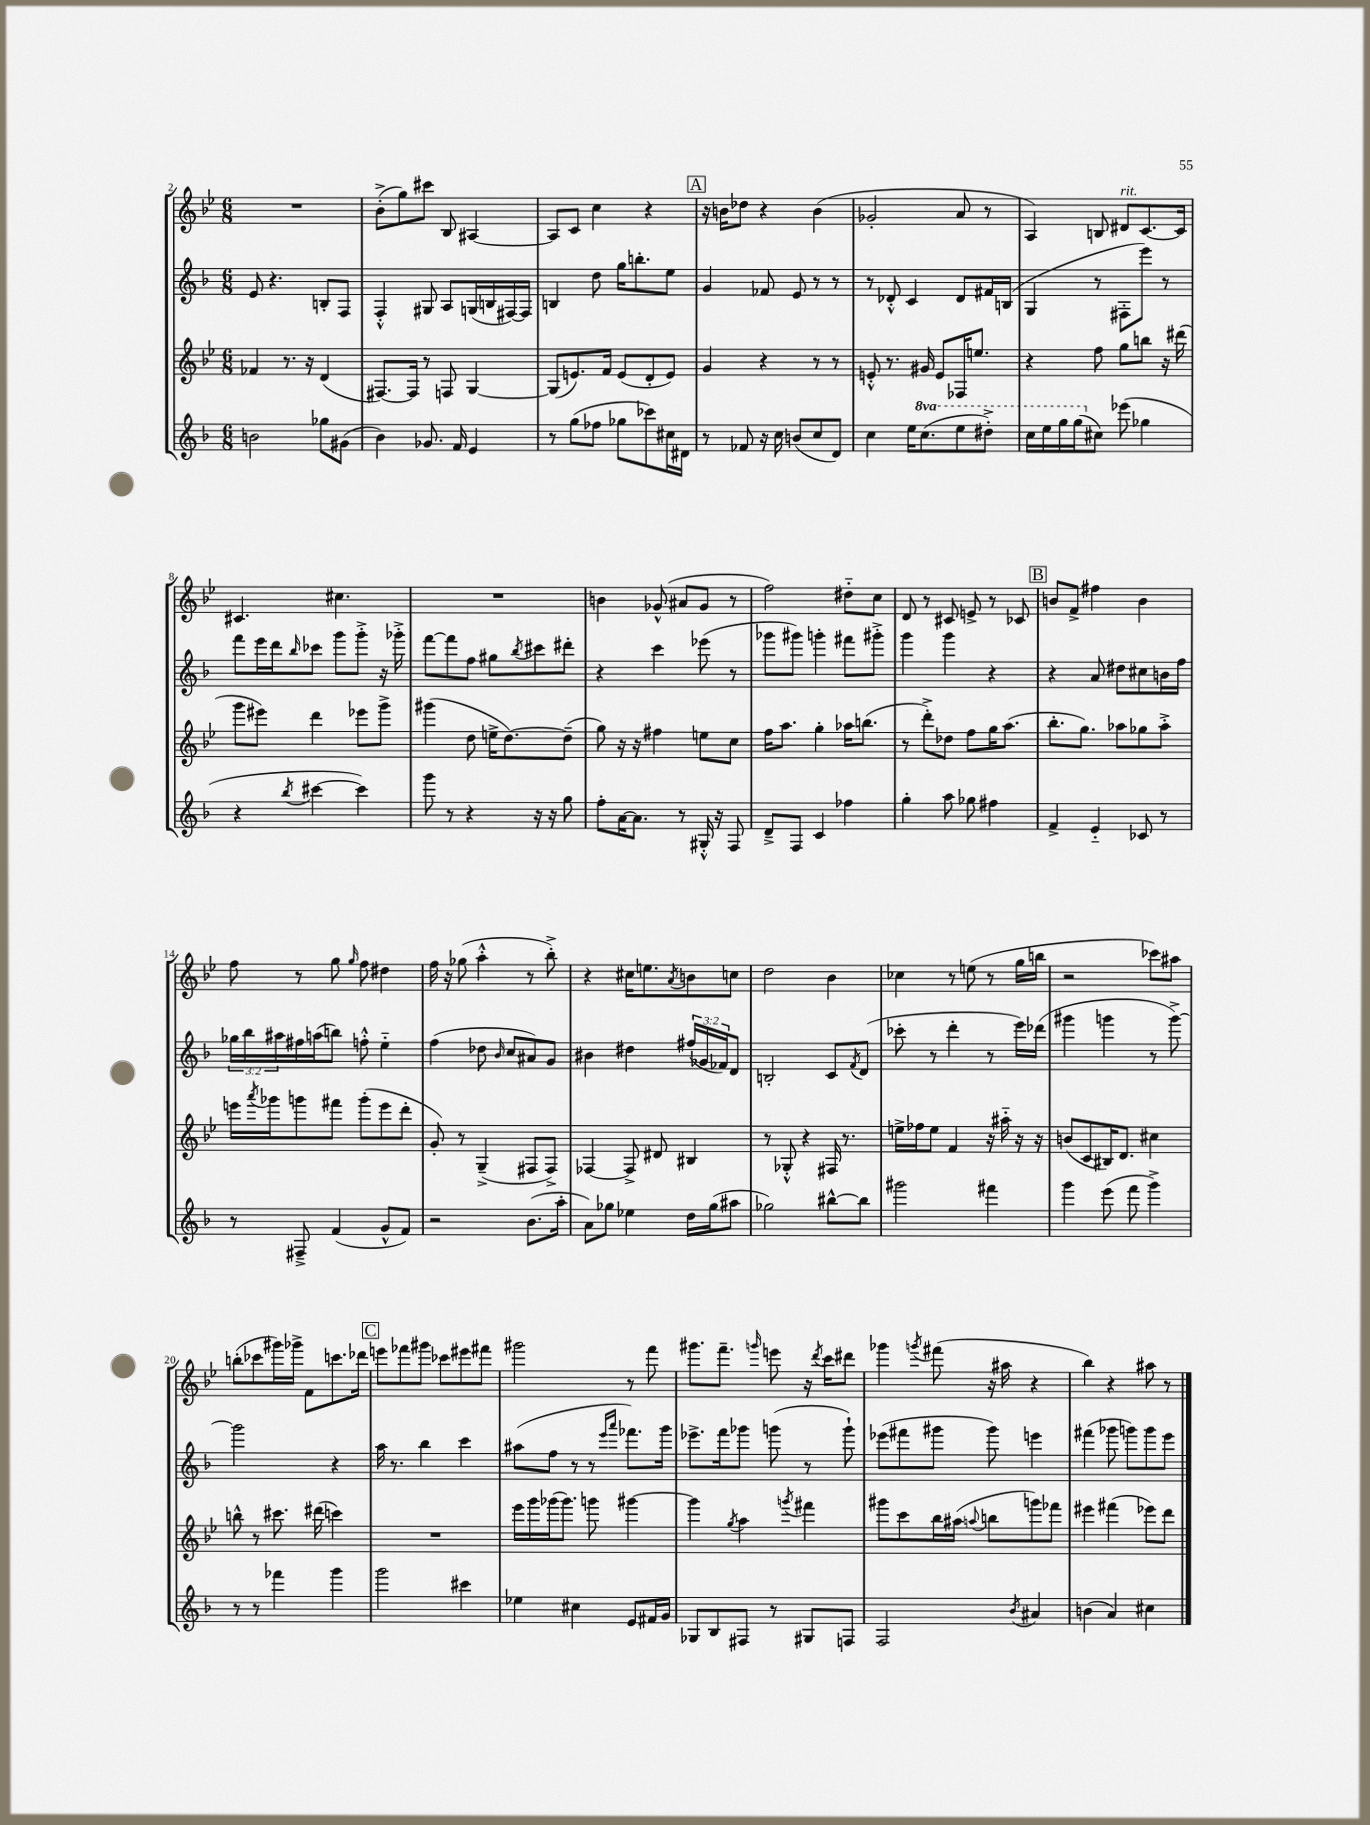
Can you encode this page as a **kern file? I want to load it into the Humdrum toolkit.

**kern	**kern	**kern	**kern
*staff4	*staff3	*staff2	*staff1
*clefG2	*clefG2	*clefG2	*clefG2
*k[b-]	*k[b-e-]	*k[b-]	*k[b-e-]
*M6/8	*M6/8	*M6/8	*M6/8
2b	4f-	8e	2.r
.	.	4.r	.
.	8.r	.	.
.	16r	.	.
8gg-	(4d	8B'	.
(8g#	.	8F	.
=	=	=	=
4b-)	[8.F#)	4F'^^	(8b-'^
.	.	.	8gg)
.	16F#]	.	.
8.g-	8r	8G#	8ccc#
.	8F	8A	8B-
16f	.	.	.
4e	[4G	(16G	[4A#
.	.	16B	.
.	.	[16F#)	.
.	.	16F#]	.
=	=	=	=
8r	(8G]	4B	8A#]
(8gg	8.e)	.	8c
8ff-	.	8dd	4cc
.	16f	.	.
8gg-	(8e	16gg	.
.	.	8.bb'	.
8ccc-)	8d'	.	4r
16cc#	8e)	8ee	.
16d#	.	.	.
=	=	=	=
8r	4g	4g	16r
.	.	.	16b
8f-	.	.	8dd-
16r	4r	8f-	4r
16cc	.	.	.
(8b	.	8e	.
8cc	8r	8r	(4b
8d)	8r	8r	.
=	=	=	=
4cc	8e'^^	8r	2g-'
.	8.r	8d-'^^	.
16ee	.	4c	.
(8.ccc	16g#	.	.
.	8e	.	.
8eee	16F-	8d-	8a
.	8.ee	.	.
8ddd#'^)	.	16f#	8r
.	.	(16B	.
=	=	=	=
16ccc	4r	4G	4A)
16eee	.	.	.
16ggg	.	.	.
(16ggg	.	.	.
8cc#)	8ff	8r	8B
(8eee-	8gg	8F#'	8d#
4gg-	8bb	8eee)	[8.c
.	16r	8r	.
.	(16ddd#	.	16c]
=	=	=	=
4r	8ggg	8fff	4.c#
.	8eee#)	16eee	.
.	.	16ddd	.
8qbb-	.	16qqbb-	.
[4ccc#	4ddd	8ccc-	.
.	.	8ggg	4.cc#
4ccc#])	8eee-	8ggg'^	.
.	8ggg^	16r	.
.	.	16ggg-'^	.
=	=	=	=
8ggg	(4ggg#	[8fff	2.r
8r	.	8fff]	.
4r	8dd	8ff	.
.	16ee^	8gg#	.
.	[8.dd)	.	.
.	.	8qbb-	.
16r	.	8ccc#	.
16r	.	.	.
8gg	(8dd~]	8ddd#'	.
=	=	=	=
8ff'	8gg)	4r	4b
[16a	16r	.	.
8.a]	16r	.	.
.	4ff#	4ccc	(8g-^^
8r	.	.	8a#
16G#'^^	8ee	(8eee-	8g-
16r	.	.	.
8F	8cc	8r	8r
=	=	=	=
8d~^	16ff	8ggg-	2ff)
.	8.aa	.	.
8F	.	8ggg#)	.
4c	4gg'	4ggg'	.
4ff-	16aa-	8fff#	8dd#'~
.	(8.bb	.	.
.	.	8ggg#'^	8cc
=	=	=	=
4gg'	8r	4ggg	8d
.	8ddd'^)	.	8r
8aa	8dd-	4ggg	8c#
8gg-	8ff	.	8e^
4ff#	16gg	4r	8r
.	(8.aa	.	.
.	.	.	8c-
=	=	=	=
4f^	8.bb-'	4r	8b
.	.	.	8f^
.	8.gg)	.	.
4e'~	.	8a	4ff#
.	8aa-	8dd#	.
8c-	8gg-	8cc#	4b
8r	8aa-'^	16b	.
.	.	16ff	.
=	=	=	=
8r	16eee	24gg-	8ff
.	.	24bb-	.
.	8qaaa	.	.
.	16ggg-	.	.
.	.	24aa#	.
8F#~^	8ggg	16ff#	8r
.	.	(16aa	.
(4f	8fff#	8bb)	8gg
.	.	.	16qqgg
.	(8ggg'	8ff'^^	8ff
8g^^	8eee	4ee'~	4dd#
8f)	8ddd'	.	.
=	=	=	=
2r	8g')	(4ff	16ff
.	.	.	16r
.	8r	.	(8gg-
.	(4G~^	8dd-	4aa'^^
.	.	16qqb-	.
.	.	8cc	.
(8.b-	8F#	8a#)	8r
.	8F#^)	8g	8bb-'^)
16aa'	.	.	.
=	=	=	=
8a)	[4F-	4b#	4r
8gg-	.	.	.
4ee-	8F-^]	4dd#	16cc#
.	.	.	8.ee
.	8d#	.	.
.	.	.	8qa
16dd	4B#	(24ff#	8b
.	.	24g-	.
(16gg-	.	.	.
.	.	24f-)	.
8aa#	.	8d	8cc
=	=	=	=
2gg-)	8r	2B'	2dd
.	8G-'^^	.	.
.	4r	.	.
[8bb#^^	16F#	8c	4b-
.	8.r	.	.
.	.	8qf	.
8bb#]	.	(8d	.
=	=	=	=
2ggg#	16ee^	8ccc-'	4cc-
.	16ff-	.	.
.	8ee	8r	.
.	4f	4ddd'	8r
.	.	.	(8ee
4fff#	16r	8r	8r
.	16aa#'~	.	.
.	16r	16eee)	16gg
.	16r	(16ddd-	16bb
=	=	=	=
4ggg	(8b	4ggg#	2r
.	8c	.	.
(8eee	16B#)	4ggg	.
.	8.d	.	.
8fff	.	.	.
4ggg^)	4cc#	8r	8ccc-)
.	.	[8ggg^)	8aa#
=	=	=	=
8r	8bb^^	2ggg]	(8bb'
8r	8r	.	8ccc-
4fff-	8.ccc#	.	16ggg#)
.	.	.	16ggg-^
.	.	.	8f
.	(16ddd#	.	.
4ggg	4ccc)	4r	8.ccc
.	.	.	16ddd-
=	=	=	=
2ggg	2.r	16aa	8eee
.	.	8.r	.
.	.	.	8fff-
.	.	4bb-	8ggg#
.	.	.	8ccc-
4ccc#	.	4ccc	8eee#
.	.	.	8fff#
=	=	=	=
4ee-	16eee-	(8aa#	2ggg#
.	16ggg	.	.
.	(16ggg-	8ff	.
.	8.ggg-)	.	.
4cc#	.	8r	.
.	8ggg	8r	.
.	.	16qqeee	.
.	.	16qqaaa	.
8e	[4ggg#	8.fff-)	8r
16f#	.	.	8fff
16g	.	16ggg	.
=	=	=	=
8G-	4ggg#]	8.eee-^	8.ggg#
8B-	.	.	.
.	.	16fff	8.fff~
.	8qgg	.	.
8F#	4aa	8ggg-	.
.	.	.	16qqggg
8r	.	(8ggg	8eee
.	8qggg	.	.
8G#	4fff#	8r	16r
.	.	.	8qddd
.	.	.	16ccc
8F	.	8ggg`)	8ddd#
=	=	=	=
2F	8ggg#	(8eee-	4ggg-
.	8ccc	8fff#	.
.	.	.	8qggg
.	16bb-	8ggg#	(8fff#
.	(16aa#	.	.
.	8qqaa	.	.
.	8bb	8ggg#)	16r
.	.	.	16aa#
8qb-	.	.	.
4a#	8ggg)	4eee	4r
.	8fff-	.	.
=	=	=	=
(4b	4eee#	(4fff#	4bb-)
4a)	(4fff#	8ggg-	4r
.	.	8ggg)	.
4cc#	8eee-)	8ggg	8aa#
.	8ddd	8eee	8r
==	==	==	==
*-	*-	*-	*-
